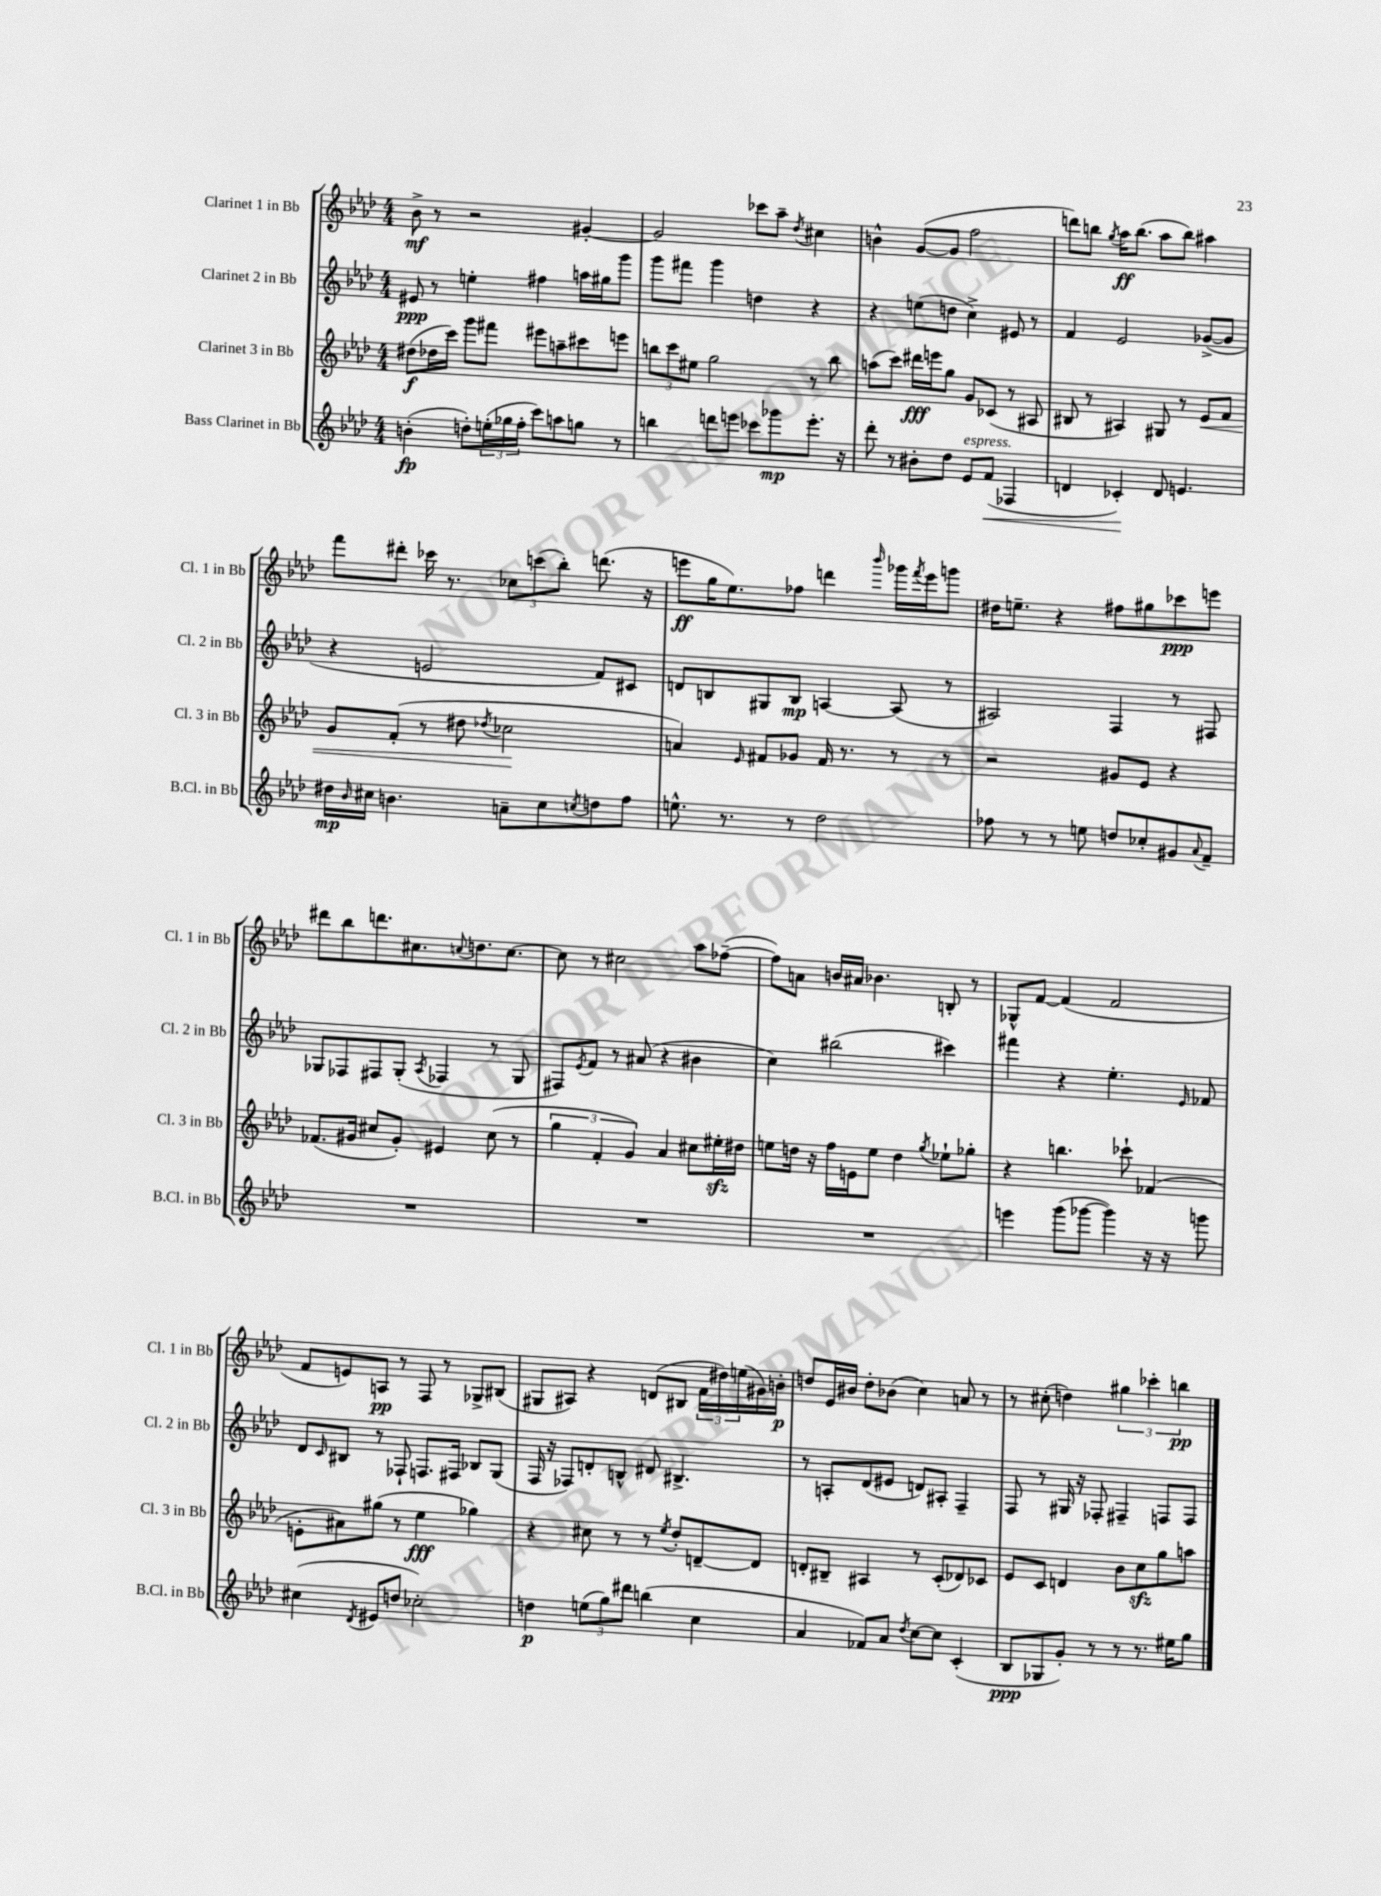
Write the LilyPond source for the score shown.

<<
\new StaffGroup <<
\new Staff = "s0" \with { instrumentName = "Clarinet 1 in Bb" shortInstrumentName = "Cl. 1 in Bb" } {
    \clef treble \key aes \major \numericTimeSignature \time 4/4
    bes'8->\mf r8 r2 gis'4~-. |
    gis'2 ces'''8 aes''8-- \acciaccatura { des''8 } cis''4 |
    b'4-^ g'8~( g'8 f''2 |
    d'''8) b''8 \acciaccatura { g''8 } aes''16\ff b''8.( aes''8 b''8) ais''4 |
    f'''8 dis'''8-. ces'''16 r8. \tuplet 3/2 { ces''8 c'''8( bes''8-.) } d'''8.( r16 |
    e'''8\ff g''16 ees''8.) fes''8 d'''4 \grace { bes'''16 } ges'''16 \acciaccatura { f'''8 } e'''16 g'''8 |
    dis''16 e''8.-- r4 fis''8 gis''8 ces'''8\ppp e'''8 |
    dis'''8 bes''8 d'''8. cis''8. \appoggiatura { c''8 } d''8. c''8.~ |
    c''8 r8 cis''2 aes''8 fes''8~--( |
    fes''8) a'8 b'16 ais'16 bes'4. b8-. r8 |
    ges8-^ f'8~ f'4( f'2 |
    f'8 e'8) a8\pp r8 f8 r8 ges8-> bis8( |
    gis8 ais8) r4 d'8( bis8 \tuplet 3/2 { f'16 dis''16) e''16( } gis'16) b'16-.\p |
    d''8 ees'16 bis'16 d''8-. bes'8( c''4) a'8 r8 |
    r8 cis''8-.( d''4) \tuplet 3/2 { gis''4 ces'''4-. b''4\pp } \bar "|." |
}
\new Staff = "s1" \with { instrumentName = "Clarinet 2 in Bb" shortInstrumentName = "Cl. 2 in Bb" } {
    \clef treble \key aes \major \numericTimeSignature \time 4/4
    eis'8\ppp r8 e''4-. fis''4 a''16 gis''16 g'''8 |
    g'''8 fis'''8 g'''4 d''4 r4 |
    r4 e''8( d''8 c''4->) eis'8 r8 |
    f'4 ees'2 ges'8~->( ges'8 |
    r4 e'2 f'8) cis'8 |
    d'8 b8 gis8 b8\mp a4~ a8( r8 |
    ais2) f4 r8 fis8 |
    ges8 fes8 fis8 ges8-.( \acciaccatura { aes8 } fes4 r8 ges8 |
    fis8) \acciaccatura { ees'8 } f'8 r8 ais'8( r4 bis'4 |
    c''4) bis''2( cis'''4) |
    fis'''4 r4 ees''4.-. \grace { ees'16 } fes'8 |
    des'8 \grace { c'16 } bis8 r8 fes8-! f8. fis16 bes8 g8( |
    f16 r16 fes8) d'8-. b8-^ dis'8 bis4.-> |
    r8 a8-. des'8( eis'8 d'8) ais8-. f4-- |
    f8 r8 gis16 r16 fes8-. fis4-- f8 f8 \bar "|." |
}
\new Staff = "s2" \with { instrumentName = "Clarinet 3 in Bb" shortInstrumentName = "Cl. 3 in Bb" } {
    \clef treble \key aes \major \numericTimeSignature \time 4/4
    dis''8\f( des''16 c'''16) g'''8 fis'''8 eis'''8 a''8-- cis'''8 e'''8 |
    \tuplet 3/2 { b''8 c'''8 eis''8 } g''2 r8 b''8 |
    a''8( c'''8) dis'''16\fff e'''16 g''8 g'8 ces'8( r8 ais8 |
    bis8 r8 ais4) gis8 r8 ees'8\< f'8 |
    g'8 f'8-.( r8 dis''8 \acciaccatura { des''8 } ces''2\! |
    a'4) \grace { ees'16 } fis'8 ges'8 fis'16 r8. r8 r8 |
    r2 gis'8 ees'8 r4 |
    fes'8.( gis'16 cis''8 gis'8-.) eis'4 cis''8( r8 |
    \tuplet 3/2 { g''4 f'4-. g'4) } aes'4 cis''8 eis''16-.\sfz dis''16 |
    e''8 d''16 r16 f''16 e'16 e''8 d''4 \acciaccatura { g''8 } ees''8-! ges''8-. |
    r4 b''4. ces'''8-! fes'4( |
    e'8-. ais'8) gis''8( r8 ees''4\fff ges''4) |
    r4 cis''8 r8 r8 \acciaccatura { ees''8 } des''8-. d'8~-- d'8 |
    d'8-. bis8-- ais4 r8 c'8-.( des'8) ces'8 |
    ees'8 c'8 d'4 bes'8 c''8\sfz g''8 a''8 \bar "|." |
}
\new Staff = "s3" \with { instrumentName = "Bass Clarinet in Bb" shortInstrumentName = "B.Cl. in Bb" } {
    \clef treble \key aes \major \numericTimeSignature \time 4/4
    b'4-.\fp( d''8-.) \tuplet 3/2 { e''16-.( ges''16 f''16-. } c'''8) a''8 g''8 r8 |
    b''4 d'''8 e'''8 ces'''8 ges'''8\mp e'''8.-. r16 |
    des'''8-. r8 bis'8-. des''8 ees'8^\markup { \italic "espress." } f'8\<( fes4 |
    d'4 ces'4-.\!) d'8 e'4. |
    dis''16\mp \grace { bes'16 } cis''16 b'4. a'8-- cis''8 \acciaccatura { c''8 } d''8 f''8 |
    e''8.-^ r8. r8 des''2 |
    fes''8 r8 r8 e''8 d''8 ces''8-. gis'8 \appoggiatura { aes'8 } f'8-- |
    R1 |
    R1 |
    R1 |
    e'''4 g'''8( ges'''8~ ges'''4) r16 r16 g'''8 |
    cis''4( \acciaccatura { des'8 } eis'8 d''8 ces''2-.) |
    d''4\p \tuplet 3/2 { e''8( g''8) dis'''8 } b''4( c''4 |
    aes'4 fes'8) aes'8 \acciaccatura { des''8 } c''8~ c''8 c'4-.( |
    bes8\ppp ges8 g'8-.) r8 r8 r8. eis''16 g''8 \bar "|." |
}
>>
>>
\layout { \context { \Score \remove "Bar_number_engraver" } }
